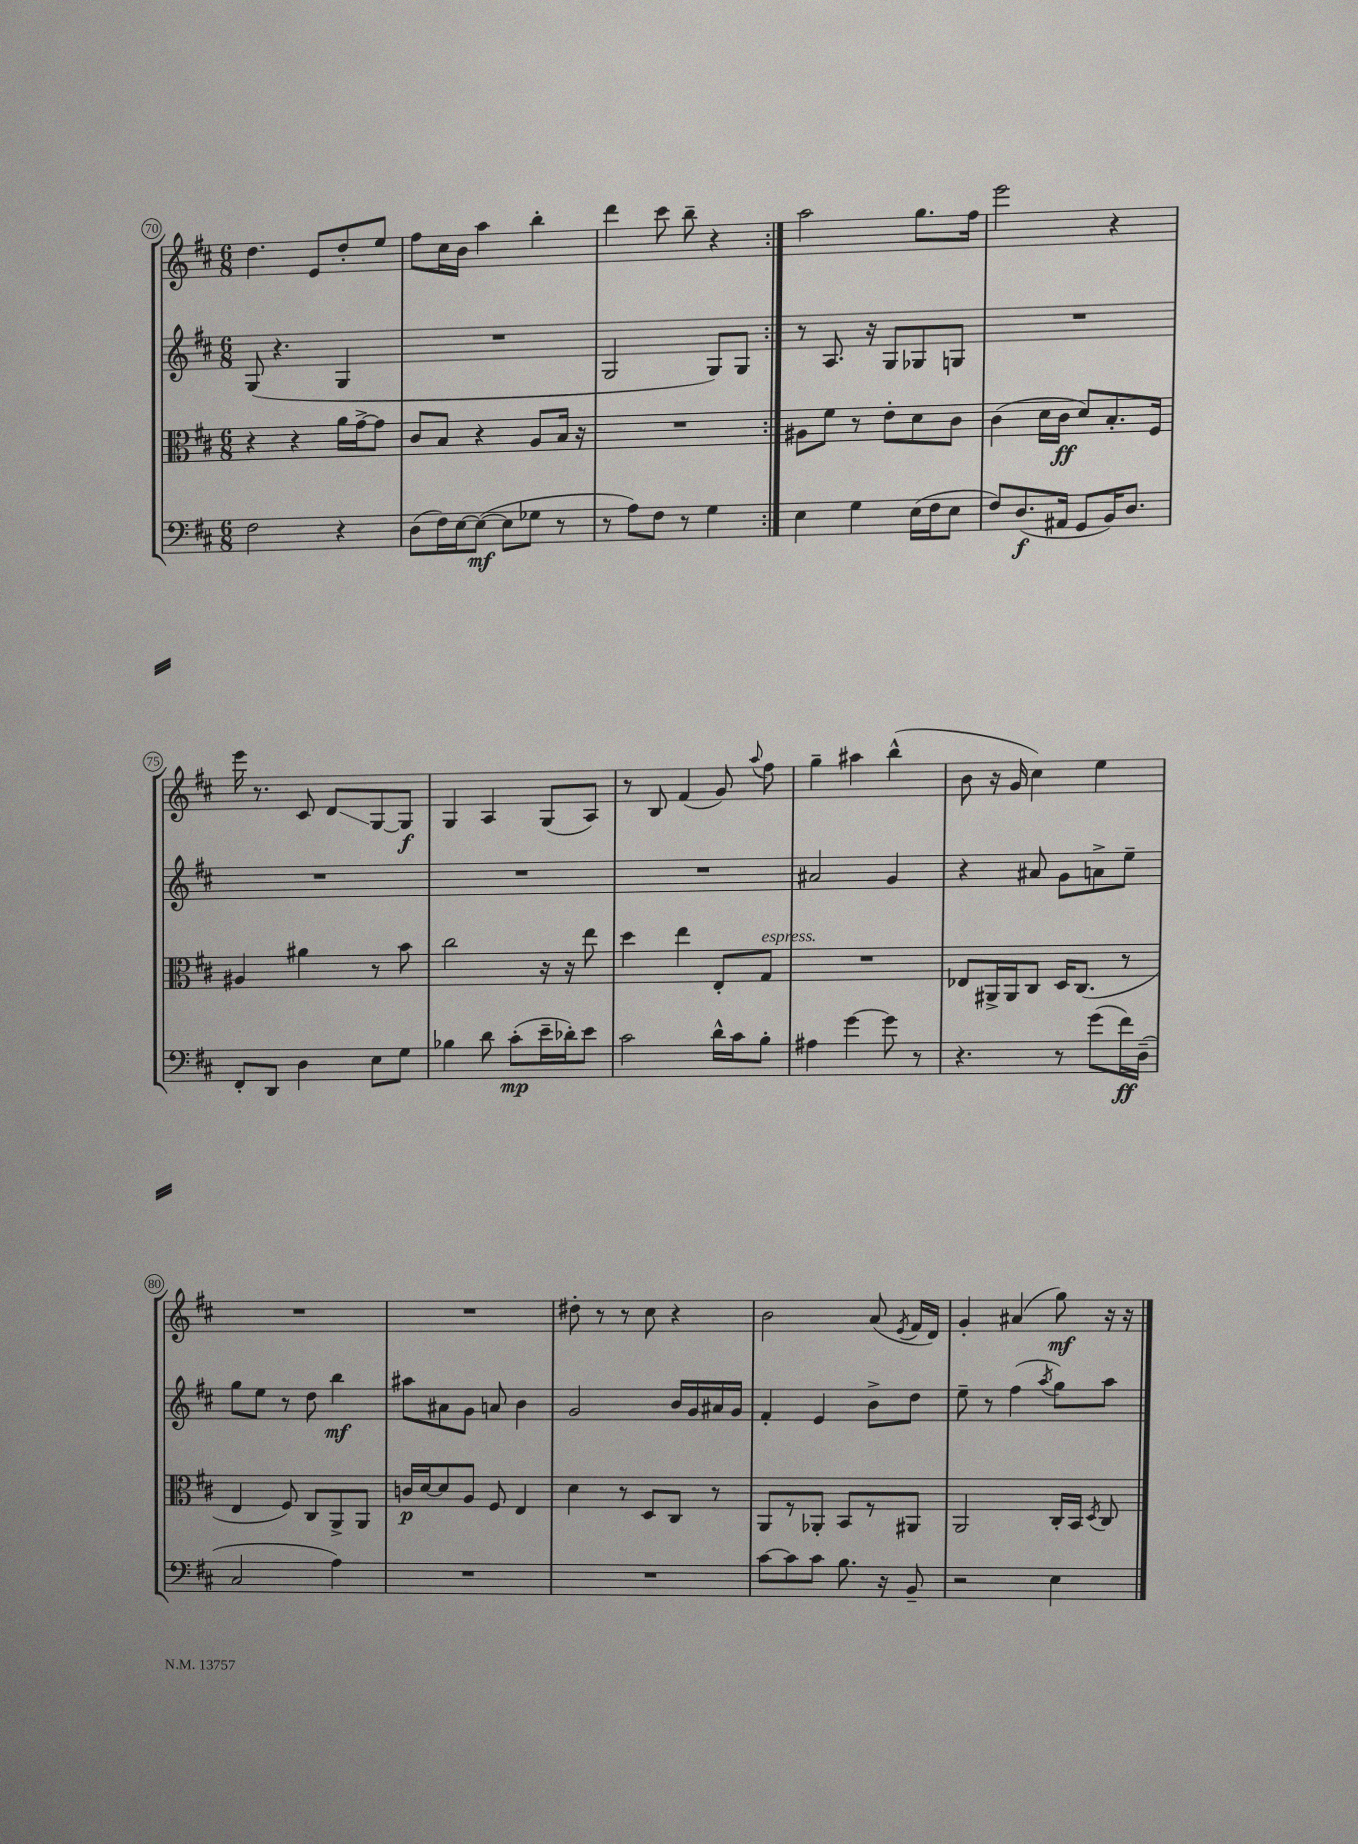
<<
\new StaffGroup <<
\new Staff = "s0" {
    \clef treble \key d \major \numericTimeSignature \time 6/8
    \autoBeamOff \repeat volta 2 { d''4. e'8[ d''8-. e''8] |
    fis''8[ cis''16 b'16] a''4 b''4-. |
    d'''4 cis'''8 b''8-- r4 | }
    a''2 g''8.[ fis''16] |
    e'''2 r4 |
    e'''16 r8. cis'8 d'8[\glissando g8~ g8]\f |
    g4 a4 g8[( a8]) |
    r8 b8 fis'4( g'8) \appoggiatura { a''8 } fis''8 |
    g''4-- ais''4 b''4-^( |
    b'8 r16 g'16 cis''4) e''4 |
    R2. |
    R2. |
    dis''8-. r8 r8 cis''8 r4 |
    b'2 a'8( \acciaccatura { e'8 } fis'16[ d'16]) |
    g'4-. ais'4( g''8\mf) r16 r16 \bar "|." |
}
\new Staff = "s1" {
    \clef treble \key d \major \numericTimeSignature \time 6/8
    \autoBeamOff \repeat volta 2 { g8( r4. g4 |
    R2. |
    g2 g8[) g8] | }
    r8 a8. r16 g8[ ges8 g8] |
    R2. |
    R2. |
    R2. |
    R2. |
    ais'2 g'4 |
    r4 ais'8 g'8[ a'8-> e''8]-- |
    g''8[ e''8] r8 d''8 b''4\mf |
    ais''8[ ais'8 g'8] a'8 b'4 |
    g'2 b'16[ g'16 ais'16 g'16] |
    fis'4-. e'4 b'8[-> d''8] |
    e''8-- r8 fis''4( \acciaccatura { a''8 } g''8[) a''8] \bar "|." |
}
\new Staff = "s2" {
    \clef alto \key d \major \numericTimeSignature \time 6/8
    \autoBeamOff \repeat volta 2 { r4 r4 a'16[ g'16~-> g'8] |
    cis'8[ b8] r4 a8[ b16] r16 |
    R2. | }
    ais8[ fis'8] r8 e'8[-. d'8 cis'8] |
    cis'4( d'16[ cis'16]\ff d'8[) b8.-. fis16] |
    ais4 ais'4 r8 b'8 |
    cis''2 r16 r16 e''8 |
    d''4 e''4 e8[-. g8]^\markup { \italic "espress." } |
    R2. |
    ees8[ ais,16-> ais,16 cis8] d16[ cis8.]( r8 |
    e4 fis8) cis8[ a,8-> a,8] |
    c'16[\p d'16~ d'8 a8] fis8 e4 |
    d'4 r8 d8[ cis8] r8 |
    a,8[ r8 aes,8]-. b,8[ r8 ais,8] |
    a,2 cis16[-. b,16] \acciaccatura { d8 } cis8 \bar "|." |
}
\new Staff = "s3" {
    \clef bass \key d \major \numericTimeSignature \time 6/8
    \autoBeamOff \repeat volta 2 { fis2 r4 |
    d8[( fis16) e16~ e8]~\mf( e8[ ges8] r8 |
    r8 a8[) fis8] r8 g4 | }
    e4 g4 e16[( fis16 e8] |
    fis8[) d8.\f( ais,16] g,8[ b,16) d8.] |
    fis,8[-. d,8] d4 e8[ g8] |
    bes4 d'8 cis'8[-.\mp( e'16-- des'16-.) e'8] |
    cis'2 d'16[-^ cis'16 b8]-. |
    ais4 g'4~ g'8 r8 |
    r4. r8 g'8[( fis'16\ff) d16]--( |
    cis2 a4) |
    R2. |
    R2. |
    cis'8[~ cis'8 cis'8] b8. r16 b,8-- |
    r2 e4 \bar "|." |
}
>>
>>
\layout { \context { \Score currentBarNumber = #70 \override BarNumber.stencil = #(make-stencil-circler 0.1 0.3 ly:text-interface::print) } }
